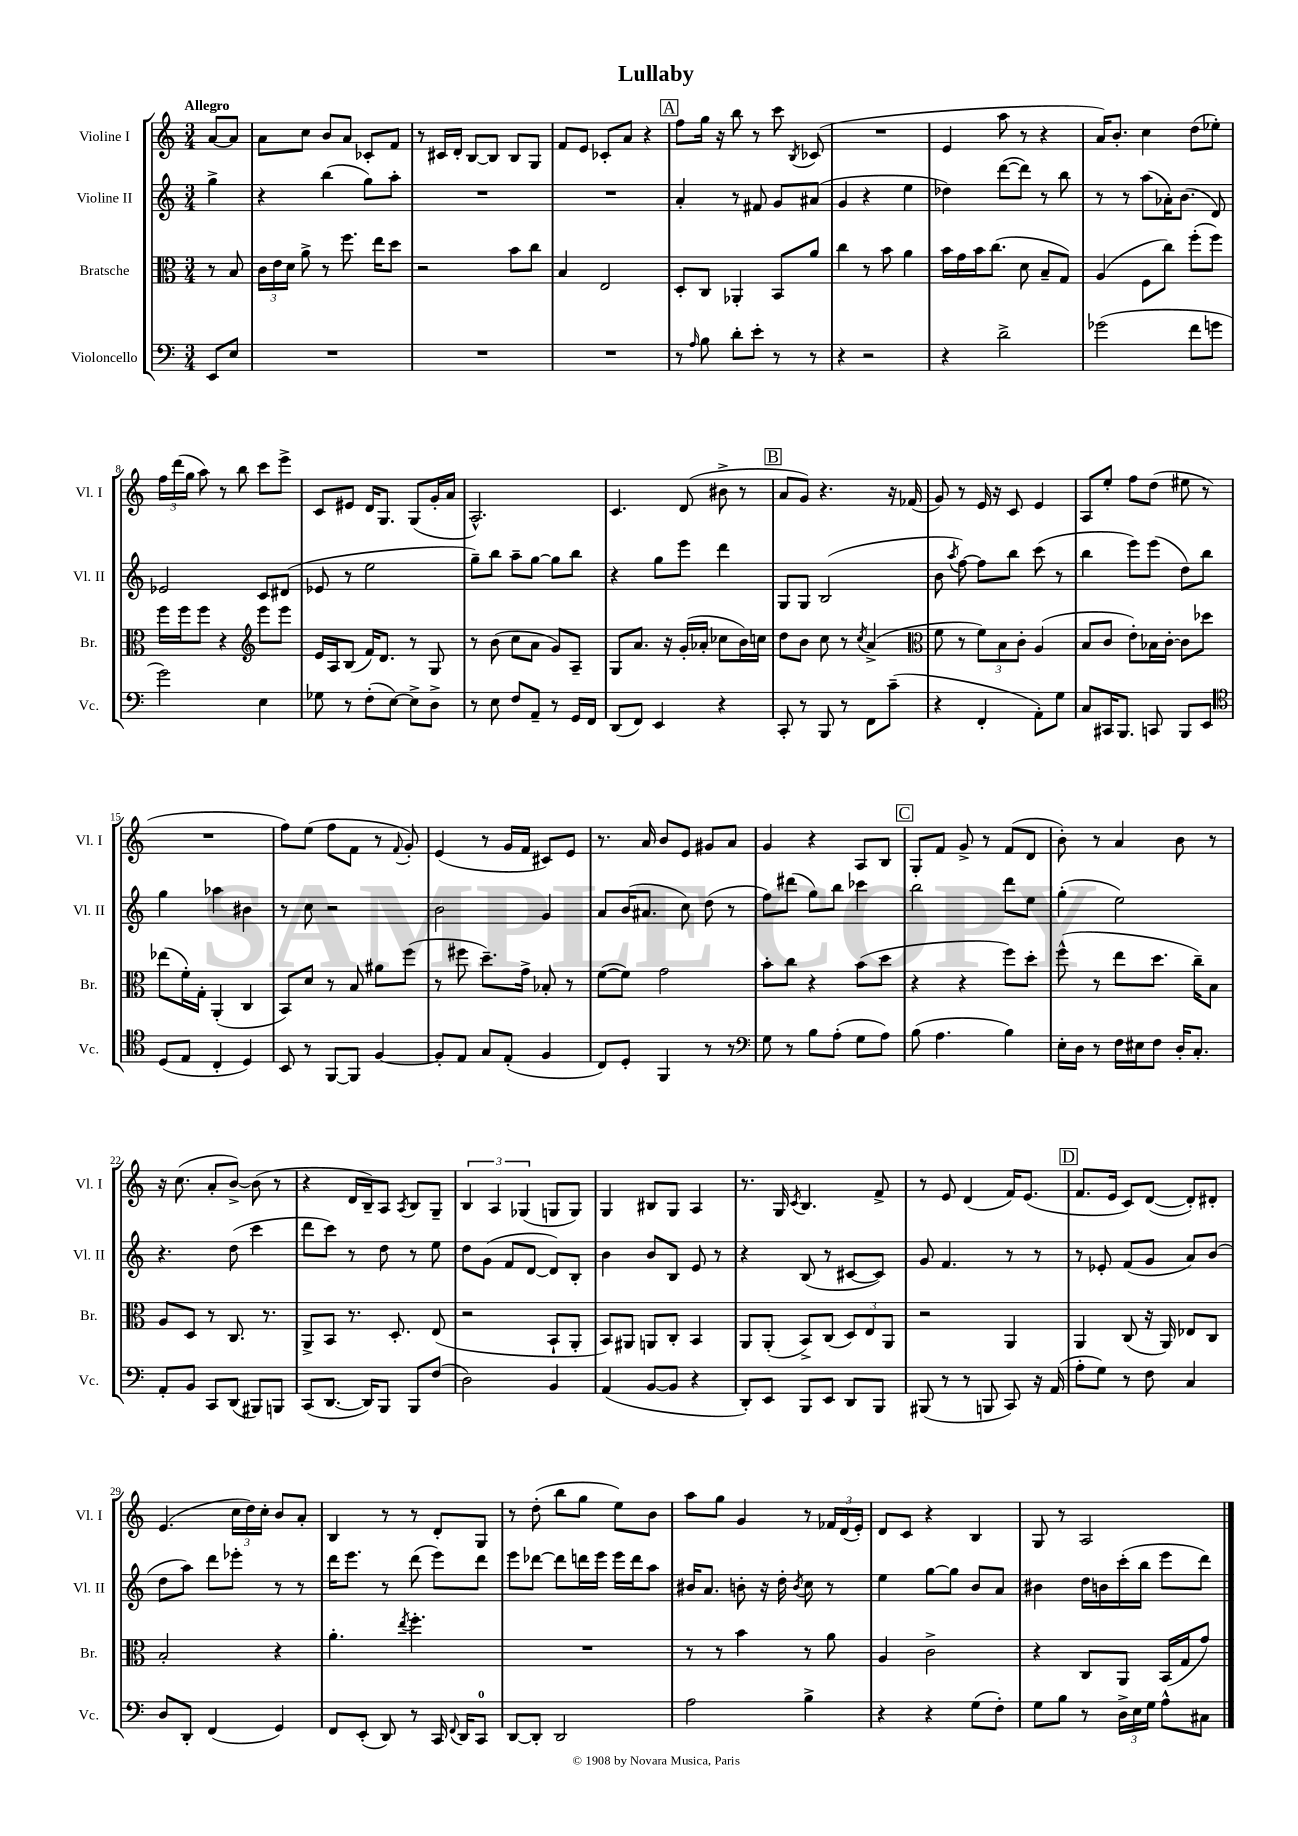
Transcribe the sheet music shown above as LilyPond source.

\header { title = "Lullaby" }
<<
\new StaffGroup <<
\new Staff = "s0" \with { instrumentName = "Violine I" shortInstrumentName = "Vl. I" } {
    \clef treble \key c \major \numericTimeSignature \time 3/4 \partial 4 \tempo "Allegro"
    \autoBeamOff a'8[~ a'8] |
    a'8[ c''8] b'8[ a'8] ces'8[-. f'8] |
    r8 cis'16[ d'16]-. b8[~ b8] b8[ g8] |
    f'8[ e'8] ces'8[-. a'8] r4 |
    \mark \markup { \box "A" } f''8[ g''16] r16 b''8 r8 c'''8 \acciaccatura { b8 } ces'8( |
    R2. |
    e'4 a''8 r8 r4 |
    a'16[) b'8.]-. c''4 d''8[( ees''8]-.) |
    \tuplet 3/2 { f''16[ d'''16( g''16] } a''8) r8 b''8 c'''8[ e'''8]-> |
    c'8[ eis'8] d'16[ g8.] g8[( g'16-. a'16] |
    a2.-^) |
    c'4. d'8( bis'8-> r8 |
    \mark \markup { \box "B" } a'8[ g'8]) r4. r16 fes'16( |
    g'8) r8 e'16 r16 c'8 e'4 |
    a8[ e''8]-. f''8[ d''8]( eis''8 r8 |
    R2. |
    f''8[) e''8]( f''8[ f'8] r8 \appoggiatura { f'8 } g'8-.) |
    e'4( r8 g'16[ f'16] cis'8[) e'8] |
    r8. a'16 b'8[ e'8] gis'8[ a'8] |
    g'4 r4 a8[ b8] |
    \mark \markup { \box "C" } g8[-. f'8] g'8-> r8 f'8[( d'8] |
    b'8-.) r8 a'4 b'8 r8 |
    r16 c''8.( a'8[-. b'8]~->) b'8( r8 |
    r4 d'16[ b16--) a8] \acciaccatura { a8 } b8[ g8]-- |
    \tuplet 3/2 { b4 a4 ges4( } g8[ g8]) |
    g4 bis8[ g8] a4 |
    r8. g16 \acciaccatura { c'8 } b4. f'8-> |
    r8 e'8 d'4( f'16[) e'8.]( |
    \mark \markup { \box "D" } f'8.[ e'16] c'8[) d'8]~( d'8[-.) dis'8]-. |
    e'4.( \tuplet 3/2 { c''16[ d''16) c''16]-. } b'8[ a'8]-. |
    b4 r8 r8 d'8[-. g8] |
    r8 d''8-.( b''8[ g''8] e''8[) b'8] |
    a''8[ g''8] g'4 r8 \tuplet 3/2 { fes'16[ d'16( e'16]-.) } |
    d'8[ c'8] r4 b4 |
    g8 r8 a2 \bar "|." |
}
\new Staff = "s1" \with { instrumentName = "Violine II" shortInstrumentName = "Vl. II" } {
    \clef treble \key c \major \numericTimeSignature \time 3/4 \partial 4
    \autoBeamOff g''4-> |
    r4 b''4( g''8[) a''8]-. |
    R2. |
    R2. |
    \mark \markup { \box "A" } a'4-. r8 fis'8 g'8[ ais'8]( |
    g'4 r4 e''4 |
    des''4) d'''8[~( d'''8]) r8 b''8 |
    r8 r8 a''8[( aes'16-.) b'8.]( d'8) |
    ees'2 c'8[ dis'8]( |
    ees'8 r8 e''2 |
    g''8[--) b''8] a''8[-- g''8]~ g''8[ b''8] |
    r4 g''8[ e'''8] d'''4 |
    \mark \markup { \box "B" } g8[ g8] b2( |
    b'8 \acciaccatura { a''8 } f''8~) f''8[ b''8] c'''8( r8 |
    b''4 e'''8[) e'''8]( d''8[) b''8] |
    g''4 aes''4 bis'4 |
    r8 c''8 r2 |
    b'2 g'4 |
    a'8[ b'16( ais'8.] c''8) d''8( r8 |
    f''8[) dis'''8]( g''8[) b''8] ces'''4 |
    \mark \markup { \box "C" } b''2 d'''8[ e''8] |
    g''4-.( e''2) |
    r4. d''8( c'''4 |
    d'''8[ c'''8]) r8 d''8 r8 e''8 |
    d''8[ g'8]( f'8[ d'8]~ d'8[) b8]-. |
    b'4 b'8[ b8] e'8 r8 |
    r4 b8( r8 cis'8[~ cis'8]) |
    g'8 f'4. r8 r8 |
    \mark \markup { \box "D" } r8 ees'8-. f'8[( g'8] a'8[) b'8]( |
    d''8[ a''8]) d'''8[ ees'''8]-. r8 r8 |
    d'''16[ e'''8.] r8 d'''8( e'''8[) d'''8] |
    e'''8[ des'''8]~ des'''8[ d'''16 e'''16] e'''16[ d'''16 a''8] |
    bis'16[ a'8.] b'8-. r16 d''16-. \acciaccatura { b'8 } c''8 r8 |
    e''4 g''8[~ g''8] b'8[ a'8] |
    bis'4 d''16[ b'16 c'''16-.( b''16] e'''8[ d'''8]) \bar "|." |
}
\new Staff = "s2" \with { instrumentName = "Bratsche" shortInstrumentName = "Br." } {
    \clef alto \key c \major \numericTimeSignature \time 3/4 \partial 4
    \autoBeamOff r8 b8 |
    \tuplet 3/2 { c'16[ e'16 d'16] } a'8-> r8 f''8. e''16[ d''8] |
    r2 b'8[ c''8] |
    b4 e2 |
    \mark \markup { \box "A" } d8[-. c8] aes,4-. b,8[ a'8] |
    c''4 r8 b'8 a'4 |
    b'16[ g'16 b'16 c''8.]( d'8 b8[-- g8]) |
    a4( f8[ c''8]) f''8[-.( f''8]) |
    f''16[ f''16 f''8] r4 \clef treble e'''8[ e'''8] |
    e'16[ a16 b8]( f'16[) d'8.] r8 g8 |
    r8 b'8( c''8[ a'8] g'8[) a8]-- |
    g8[ a'8.] r16 g'16[-.( aes'16]-. ces''8[ b'16) c''16] |
    \mark \markup { \box "B" } d''8[ b'8] c''8 r8 \acciaccatura { c''8 } a'4->( |
    \clef alto f'8 r8 \tuplet 3/2 { f'8[) b8 c'8]-. } a4( |
    b8[ c'8] e'8[-.) bes16 c'16]~-. c'8[ des''8] |
    ees''8[( f'16-.) g16]-. a,4-.( c4 |
    b,8[) d'8] r8 b8 ais'8[ f''8]( |
    r8 fis''8 d''8.[--) g'16]-> bes8-. r8 |
    f'8[~( f'8]) g'2 |
    b'8[-. c''8] r4 b'8[( d''8] |
    \mark \markup { \box "C" } r4 r4 f''8[) d''8]-. |
    f''8-^( r8 e''8[ d''8.] c''16[--) b8] |
    a8[ d8] r8 c8. r8. |
    a,8[-> b,8] r8. d8.-. e8( |
    r2 b,8[-! a,8]-. |
    b,8[) ais,8] a,8[ c8]-. b,4 |
    a,8[ a,8]-.( b,8[->) c8]( \tuplet 3/2 { d8[) e8 a,8] } |
    r2 a,4 |
    \mark \markup { \box "D" } a,4 c8( r16 a,16) ees8[ c8] |
    b2-. r4 |
    a'4.-. \acciaccatura { e''8 } f''4.-. |
    R2. |
    r8 r8 b'4 r8 a'8 |
    a4 c'2-> |
    r4 c8[ a,8] b,16[( g16 g'8]) \bar "|." |
}
\new Staff = "s3" \with { instrumentName = "Violoncello" shortInstrumentName = "Vc." } {
    \clef bass \key c \major \numericTimeSignature \time 3/4 \partial 4
    \autoBeamOff e,8[ e8] |
    R2. |
    R2. |
    R2. |
    \mark \markup { \box "A" } r8 \grace { a16 } b8 d'8[-. e'8]-. r8 r8 |
    r4 r2 |
    r4 d'2-> |
    ges'2( f'8[ g'8] |
    g'2) e4 |
    ges8 r8 f8[-.( e8]~) e8[-> d8]-> |
    r8 e8 f8[ a,8]-- r8 g,16[ f,16] |
    d,8[( f,8]) e,4 r4 |
    \mark \markup { \box "B" } c,8-. r8 b,,8 r8 f,8[ c'8]--( |
    r4 f,4-. a,8[-.) g8] |
    c8[ cis,16 b,,8.] c,8 b,,8[ e,8] |
    \clef tenor d8[( e8] c4-. d4) |
    b,8 r8 f,8[~ f,8] f4~ |
    f8[-. e8] g8[ e8]-.( f4 |
    c8[) d8]-. f,4 r8 r8 |
    \clef bass g8 r8 b8[ a8]-.( g8[ a8]) |
    \mark \markup { \box "C" } b8( a4. b4) |
    e16[-. d16] r8 f16[ eis16 f8] d16[-. c8.]-. |
    a,8[-. b,8] c,8[ d,8]( bis,,8[) b,,8] |
    c,8[( d,8.]~ d,16[) b,,8] b,,8[ f8]( |
    d2) b,4 |
    a,4( b,8[~ b,8] r4 |
    d,8[-.) e,8] b,,8[ e,8] d,8[ b,,8] |
    bis,,8( r8 r8 b,,8 c,8) r16 a,16( |
    \mark \markup { \box "D" } a8[-. g8]) r8 f8 c4 |
    d8[ d,8]-. f,4( g,4) |
    f,8[ e,8]-.( d,8) r8 c,16 \appoggiatura { f,8 } d,16[ c,8]-0 |
    d,8[~ d,8]-. d,2 |
    a2 b4-> |
    r4 r4 g8[( f8]-.) |
    g8[ b8] r8 \tuplet 3/2 { d16[-> e16 g16] } a8[-^ cis8] \bar "|." |
}
>>
>>
